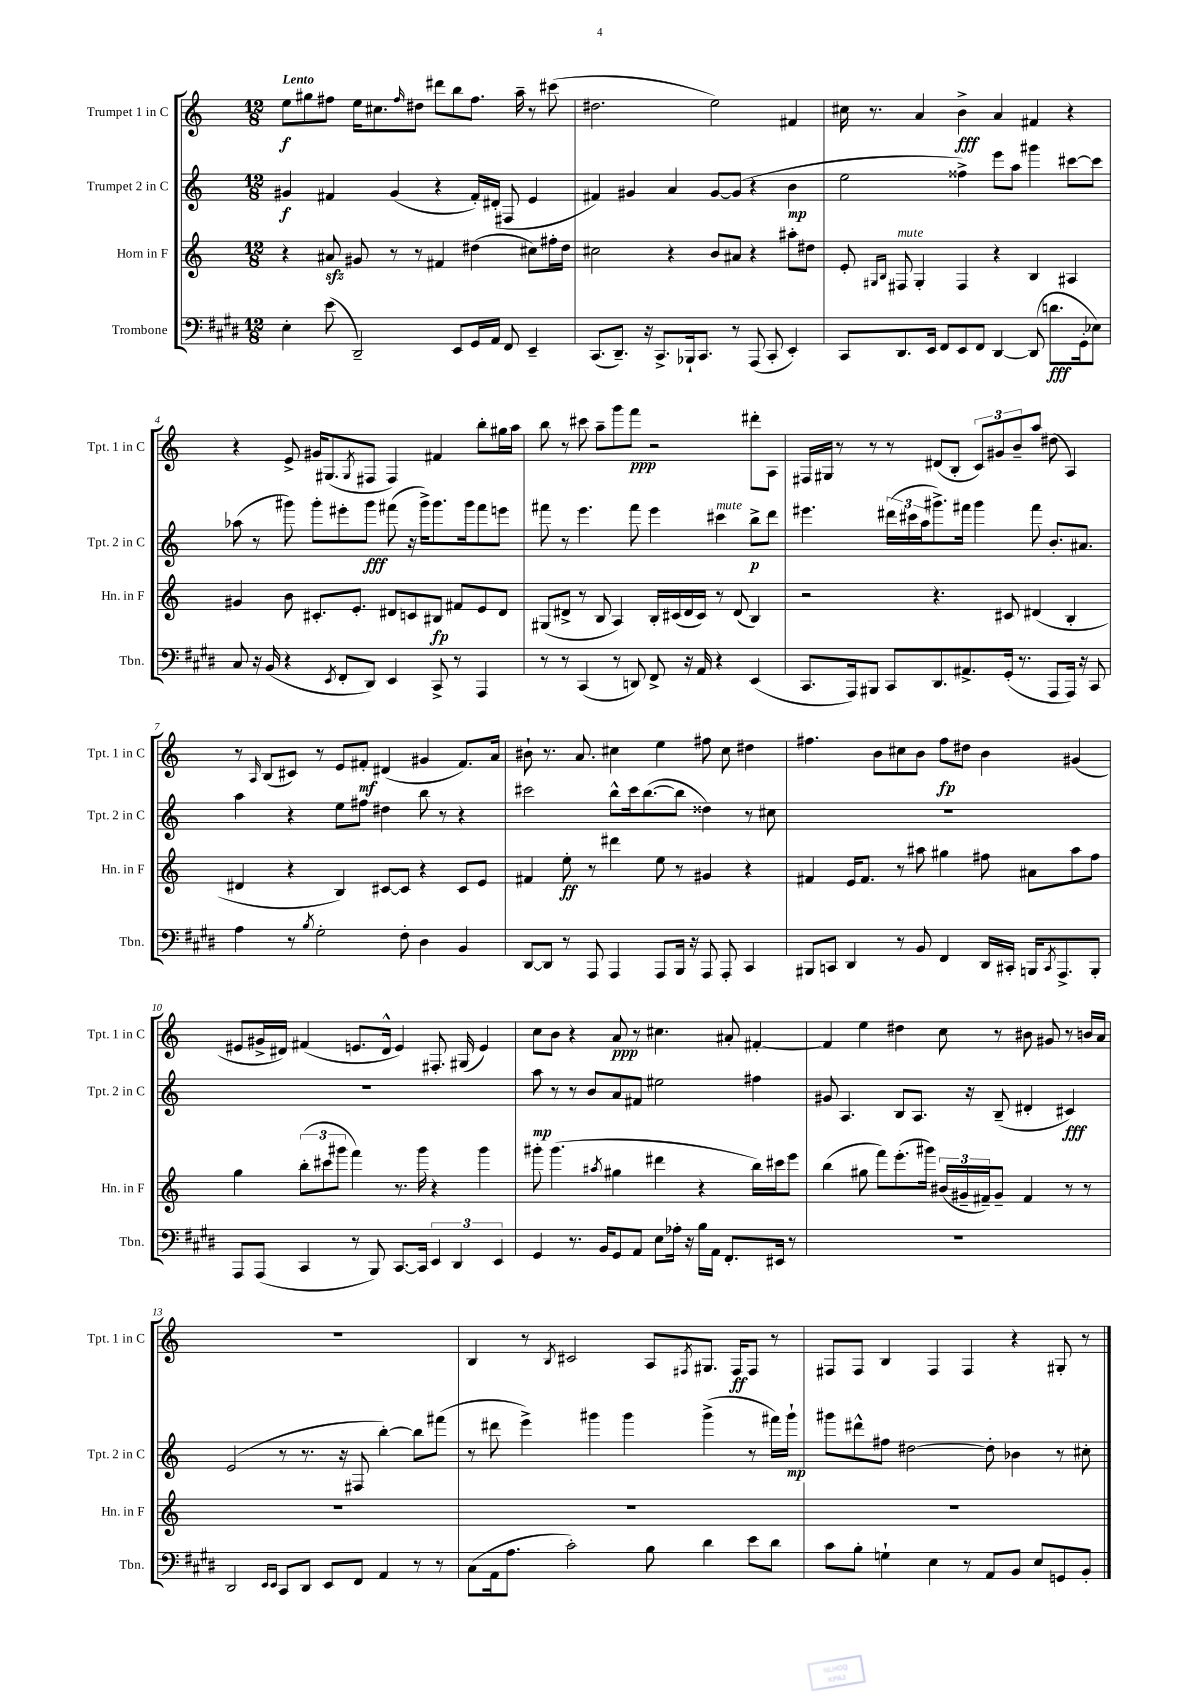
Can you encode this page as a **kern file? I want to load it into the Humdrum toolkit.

**kern	**kern	**kern	**kern
*staff4	*staff3	*staff2	*staff1
*clefF4	*clefG2	*clefG2	*clefG2
*k[f#c#g#d#]	*k[]	*k[]	*k[]
*M12/8	*M12/8	*M12/8	*M12/8
4E'	4r	4g#	8ee
.	.	.	8gg#
(8e	8a#	4f#	8ff#
2DD#~)	8g#	.	16ee
.	.	.	8.cc#
.	8r	(4g#	.
.	.	.	16qqff#
.	8r	.	8dd#
.	4f#	4r	8ddd#
8EE	.	.	8bb
16GG#	(4dd#	16f#')	8.ff#
16AA	.	(16d#'	.
8FF#	.	8F#	.
.	.	.	16aa~
4EE~	8cc#)	4e	8r
.	16ff#'	.	(8ccc#
.	16dd#	.	.
=	=	=	=
(8.CC#	2cc#	4f#)	2.dd#
8.DD#~)	.	.	.
.	.	4g#	.
16r	.	.	.
8.CC#^	.	.	.
.	4r	4a	.
16BBB-`	.	.	.
8.CC#	.	.	.
.	8b	[8g#	2ee)
8r	8a#	(8g#]	.
(8AAA	4r	4r	.
8CC#'	.	.	.
4EE')	8aa#'	4b	4f#
.	8dd#	.	.
=	=	=	=
8CC#	8e'	2ee	16cc#
.	.	.	8.r
.	16qqG#	.	.
.	16qqB	.	.
8.DD#	8F#	.	.
.	4G#'	.	4a
16EE	.	.	.
8FF#	.	.	.
8EE	4F#	4ff##^)	4b^
8FF#	.	.	.
[4DD#	4r	8eee	4a
.	.	8aa	.
(8DD#]	4B	4ggg#	4f#
8.d	.	.	.
.	4A#	[8ccc#	4r
16GG#'	.	.	.
8E-)	.	8ccc#]	.
=	=	=	=
8C#	4g#	(8aa-	4r
16r	.	8r	.
(16BB	.	.	.
4r	8b	8ggg#)	8e^
.	8.c#'	8ggg#'	16g#
.	.	.	(8.G#
8qEE	.	.	.
8FF#'	.	8eee#'	.
.	8.e'	.	.
.	.	.	8qG#
8DD#)	.	8ggg#	8F#
4EE	8d#	(8fff#	4F#)
.	8c	16r	.
.	.	16ggg#^)	.
8CC#^	8B#	8.ggg#	4f#
8r	8f#	.	.
.	.	16ggg#	.
4AAA	8e	8fff#	8bb'
.	8d#	8eee	16gg#
.	.	.	16aa
=	=	=	=
8r	(8G#	8fff#	8bb
8r	8d#^	8r	8r
(4CC#	8r	4.eee	8ccc#
.	8B	.	8aa~
8r	4A)	.	8ggg
8DD)	.	8fff#	8fff
8FF#^	16B'	4eee	2r
.	(16c#	.	.
16r	16d#	.	.
16AA	16c#)	.	.
4r	8r	4ccc#	.
.	(8d#	.	.
(4EE	4B)	8bb^	8ddd#'
.	.	8ddd	8A
=	=	=	=
8.CC#	2r	4.eee#	16F#
.	.	.	16G#
.	.	.	8r
16AAA)	.	.	.
8BBB#	.	.	8r
8CC#	.	(24ddd#	8r
.	.	24ccc#	.
.	.	24aa	.
8.DD#	4.r	8.ggg#^)	(8d#
.	.	.	8B'
8.AA#^	.	16fff#	.
.	.	4ggg#	12c)
.	.	.	12g#
(16GG#'	8c#	.	.
.	.	.	12b~
8.r	.	.	.
.	(4d#	8fff#	8aa
8AAA	.	8.b'	(8dd#
16AAA)	4B'	.	4A)
16r	.	8.a#	.
8CC#	.	.	.
=	=	=	=
4A	4d#	4aa	8r
.	.	.	16qqA
.	.	.	(8B
8r	4r	4r	8c#)
8qB	.	.	.
2G#'	.	.	8r
.	4B)	8ee	8e
.	.	8ff#	8f#'
.	[8c#	4dd#	(4d#
8F#'	8c#]	.	.
4D#	4r	8bb	4g#
.	.	8r	.
4BB	8c#	4r	8.f#)
.	8e	.	.
.	.	.	16a
=	=	=	=
[8DD#	4f#	2ccc#	8b#`
8DD#]	.	.	8.r
8r	8ee'	.	.
.	.	.	8.a
8AAA	8r	.	.
4AAA	4ddd#	8bb^^	4cc#
.	.	16ccc#	.
.	.	([8.bb	.
8AAA	8ee	.	4ee
16BBB	8r	8bb]	.
16r	.	.	.
8AAA	4g#	4dd##)	8ff#
8AAA'	.	.	8cc#
4CC#	4r	8r	4dd#
.	.	8cc#	.
=	=	=	=
8BBB#	4f#	1.r	4.ff#
8CC	.	.	.
4DD#	16e	.	.
.	8.f#	.	.
.	.	.	8b
8r	8r	.	8cc#
8BB	8aa#	.	8b
4FF#	4gg#	.	8ff#
.	.	.	8dd#
16DD#	8ff#	.	4b
16CC#'	.	.	.
16BBB	8a#	.	.
8qCC#	.	.	.
8.AAA^	.	.	.
.	8aa#	.	(4g#
8BBB'	8ff#	.	.
=	=	=	=
8AAA	4gg	1.r	8e#
(8AAA	.	.	16g#^
.	.	.	16d#)
4CC#	(12bb'	.	(4f#
.	12ccc#	.	.
.	12ggg#	.	.
8r	4fff)	.	8.e
8BBB)	.	.	.
.	.	.	16d#^^
[8.CC#	8.r	.	4e)
16CC#]	16ggg#	.	.
6EE	4r	.	8.F#'
6DD#	.	.	.
.	.	.	(16G#
.	4ggg#	.	4e)
6EE	.	.	.
=	=	=	=
4GG#	8ggg#'	8aa	8cc
.	(4.ggg#	8r	8b
8.r	.	8r	4r
.	.	8b	.
16BB	.	.	.
.	8qaa#	.	.
8GG#	4gg#	8a	8a
8AA	.	8f#	8r
8E	4ddd#	2ee#	4.cc#
16A-'	.	.	.
16r	.	.	.
16B	4r	.	.
16AA	.	.	.
8.FF#'	.	.	8a#'
.	16bb)	4ff#	[4f#'
16EE#	16ccc#	.	.
8r	8eee	.	.
=	=	=	=
1.r	(4bb	8g#	4f#]
.	.	4.A	.
.	8gg#	.	4ee
.	8fff)	.	.
.	(8.eee'	8B	4dd#
.	.	8.A	.
.	16ggg#)	.	.
.	(24b#	.	8cc
.	24g#~	.	.
.	.	16r	.
.	24f#~)	.	.
.	8g#~	(8B~	8r
.	4f#	4d#'	8b#
.	.	.	8g#
.	8r	4c#)	8r
.	8r	.	16b
.	.	.	16a
=	=	=	=
2DD#	1.r	(2e	1.r
16qqEE	.	.	.
16qqEE	.	.	.
8CC#	.	8r	.
8DD#	.	8.r	.
8EE	.	.	.
.	.	16r	.
8FF#	.	8F#	.
4AA	.	[4bb')	.
8r	.	8bb]	.
8r	.	(8fff#	.
=	=	=	=
(8C#	1.r	8r	4B
16AA	.	8ddd#	.
8.A	.	.	.
.	.	4eee^)	8r
.	.	.	8qB
2c#')	.	.	2c#
.	.	4ggg#	.
.	.	4ggg#	.
8B	.	.	8A
.	.	.	8qF#
4d#	.	(4ggg#^	8.G#
.	.	.	16F#
8e	.	8r	8F#
8d#	.	16fff#)	8r
.	.	16ggg#`	.
=	=	=	=
8c#	1.r	8ggg#	8F#
8B'	.	8ddd#^^	8F#
4G`	.	8ff#	4B
.	.	[2dd#	.
4E	.	.	4F#
8r	.	.	4F#
8AA	.	8dd#']	.
8BB	.	4b-	4r
8E	.	.	.
8GG	.	8r	8G#'
8BB'	.	8cc#'	8r
==	==	==	==
*-	*-	*-	*-
